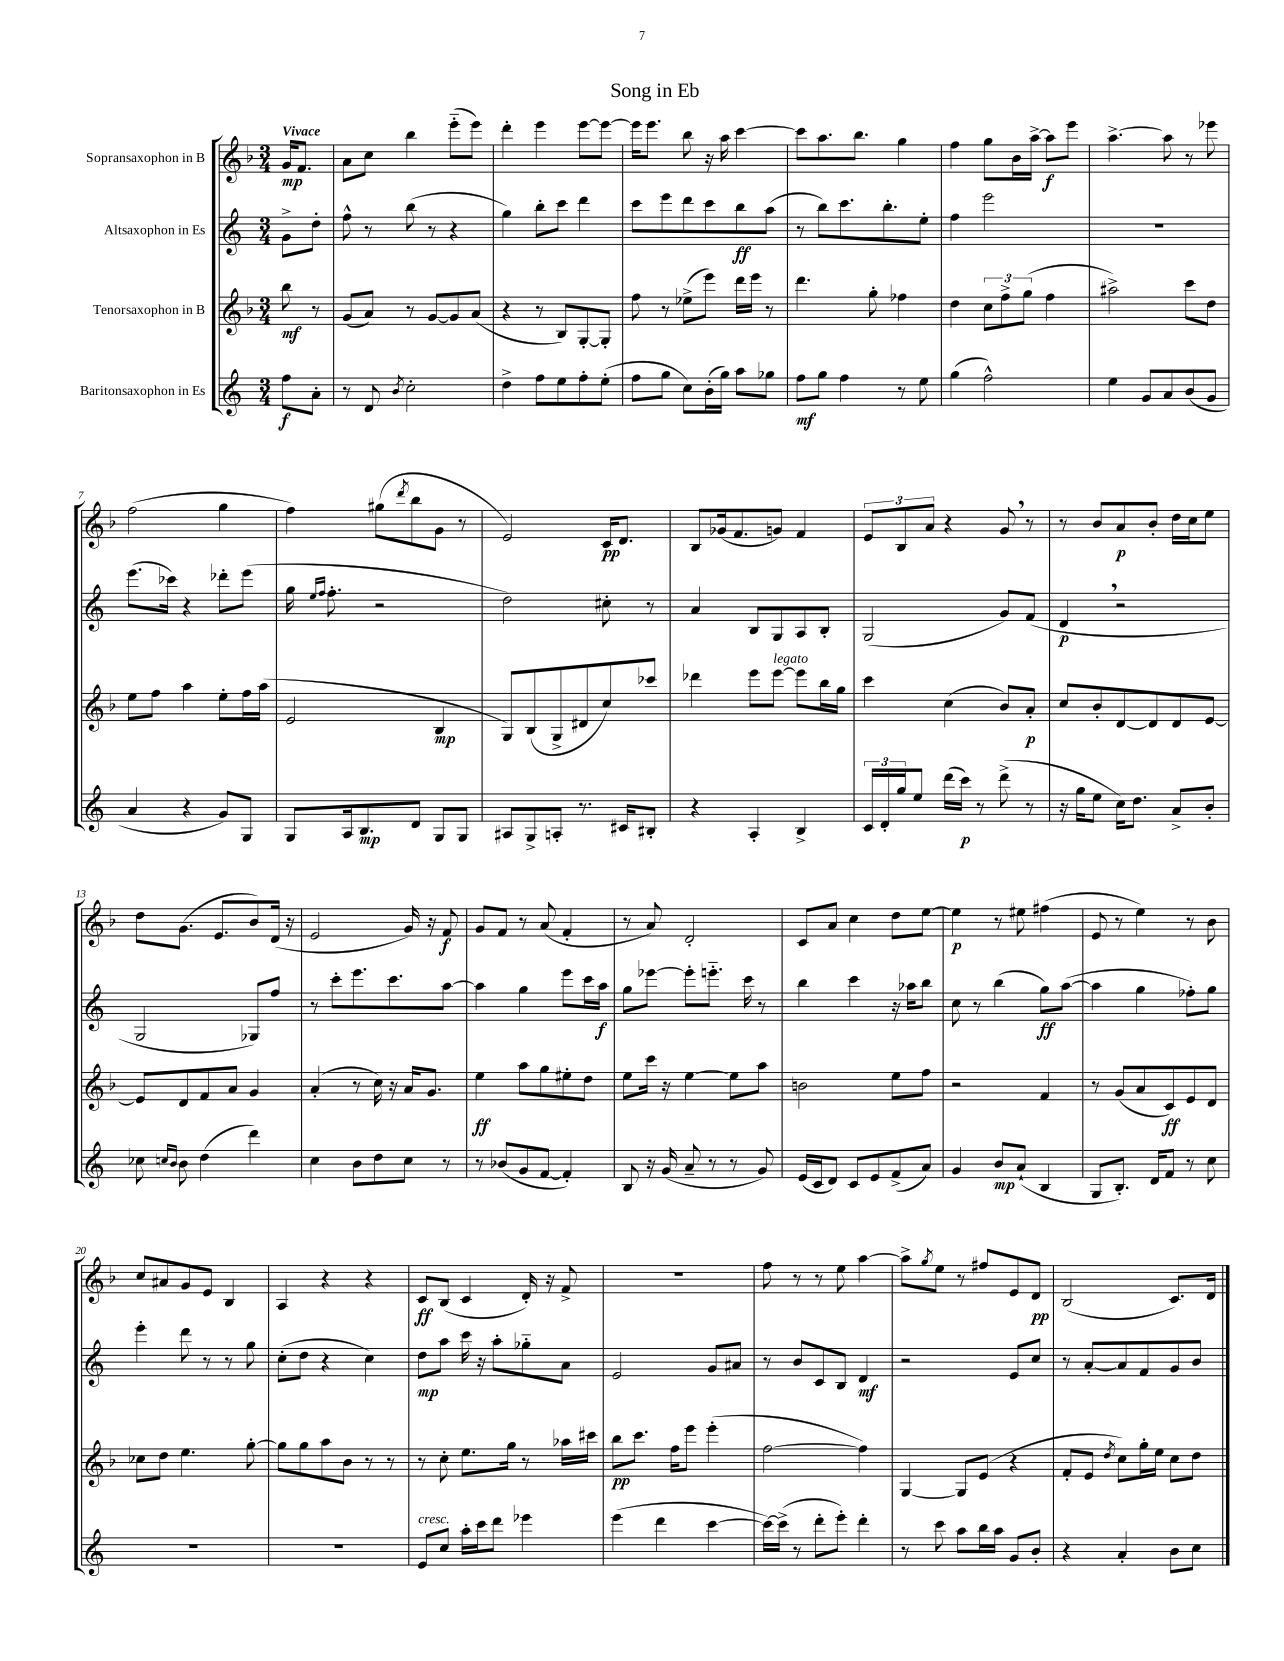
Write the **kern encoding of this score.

**kern	**dynam	**kern	**dynam	**kern	**dynam	**kern	**dynam
*part4	*part4	*part3	*part3	*part2	*part2	*part1	*part1
*staff4	*staff4	*staff3	*staff3	*staff2	*staff2	*staff1	*staff1
*I"Baritonsaxophon in Es	*	*I"Tenorsaxophon in B	*	*I"Altsaxophon in Es	*	*I"Sopransaxophon in B	*
*clefG2	*	*clefG2	*	*clefG2	*	*clefG2	*
*k[]	*	*k[b-]	*	*k[]	*	*k[b-]	*
*M3/4	*	*M3/4	*	*M3/4	*	*M3/4	*
=	=	=	=	=	=	=	=
!	!	!	!	!	!	!LO:TX:a:B:t=Vivace	!
8ff\L	f	8bb-\	mf	8g^\L	.	16g/KL	mp
.	.	.	.	.	.	8.f/J	.
8a'\J	.	8r	.	8dd'\J	.	.	.
=1	=1	=1	=1	=1	=1	=1	=1
8r	.	(8g/L	.	8ff^^\	.	8a\L	.
8d/	.	8a/J)	.	8r	.	8cc\J	.
8qb/	.	.	.	.	.	.	.
2cc'\	.	8r	.	(8bb\	.	4bb-\	.
.	.	[8g/L	.	8r	.	.	.
.	.	8g/]	.	4r	.	(8eee\L	.
.	.	(8a/J	.	.	.	8eee\J)	.
=2	=2	=2	=2	=2	=2	=2	=2
4dd^\	.	4r	.	4gg\)	.	4ddd'\	.
8ff\L	.	8r	.	8bb'\L	.	4eee\	.
8ee\	.	8B-/L)	.	8ccc\J	.	.	.
8ff'\	.	[8G'/	.	4ddd\	.	[8eee\L	.
(8ee'\J	.	8G'/J]	.	.	.	8eee\J_	.
=3	=3	=3	=3	=3	=3	=3	=3
8ff\L	.	8ff\	.	8ccc\L	.	16eee\KL]	.
.	.	.	.	.	.	8.eee\J	.
8gg\J	.	8r	.	8eee\	.	.	.
8cc\L)	.	(8ee-X^\L	.	8ddd\	.	8bb-\	.
(16b'\L	.	8eee\J)	.	8ccc\	.	16r	.
16gg\JJ)	.	.	.	.	.	16aa\	.
8aa\L	.	16ddd\LL	.	8bb\	ff	[4ccc\	.
.	.	16eee\JJ	.	.	.	.	.
8gg-X\J	.	8r	.	(8aa\J	.	.	.
=4	=4	=4	=4	=4	=4	=4	=4
8ff\L	mf	4.ddd\	.	8r	.	8ccc\L]	.
8gg\J	.	.	.	8bb\L)	.	8.aa\	.
4ff\	.	.	.	8.ccc\	.	.	.
.	.	.	.	.	.	8.bb-\J	.
.	.	8gg'\	.	.	.	.	.
.	.	.	.	8.bb'\	.	.	.
8r	.	4ff-X\	.	.	.	4gg\	.
8ee\	.	.	.	8ee'\J	.	.	.
=5	=5	=5	=5	=5	=5	=5	=5
(4gg\	.	4dd\	.	4ff\	.	4ff\	.
2ff^^\)	.	12cc\L	.	2eee\	.	8gg\L	.
.	.	12ff^\	.	.	.	.	.
.	.	.	.	.	.	16b-\L	.
.	.	(12gg\J	.	.	.	.	.
.	.	.	.	.	.	[16aa^\JJ	.
.	.	4ff\	.	.	.	8aa\L]	f
.	.	.	.	.	.	8eee\J	.
=6	=6	=6	=6	=6	=6	=6	=6
4ee\	.	2aa#X^\)	.	2.r	.	[4.aa^\	.
8g/L	.	.	.	.	.	.	.
8a/	.	.	.	.	.	8aa\]	.
(8b/	.	8ccc\L	.	.	.	8r	.
8g/J	.	8dd\J	.	.	.	8eee-X\	.
!!LO:LB:g=z
=7	=7	=7	=7	=7	=7	=7	=7
4a/	.	8ee\L	.	(8.eee\L	.	(2ff\	.
.	.	8ff\J	.	.	.	.	.
.	.	.	.	16ccc-X\Jk)	.	.	.
4r	.	4aa\	.	4r	.	.	.
8g/L)	.	8ee'\L	.	8ddd-X'\L	.	4gg\	.
8G/J	.	16ff\L	.	(8eee\J	.	.	.
.	.	(16aa\JJ	.	.	.	.	.
=8	=8	=8	=8	=8	=8	=8	=8
8G/L	.	2e/	.	16gg\	.	4ff\)	.
.	.	.	.	16qqee/LL	.	.	.
.	.	.	.	16qqff/JJ	.	.	.
.	.	.	.	8.ff'\	.	.	.
16A/k	.	.	.	.	.	.	.
8.B/	mp	.	.	.	.	.	.
.	.	.	.	2r	.	(8gg#X\L	.
.	.	.	.	.	.	8qddd/	.
8d/J	.	.	.	.	.	8bb-\	.
8G/L	.	4B-/	mp	.	.	8g\J	.
8G/J	.	.	.	.	.	8r	.
=9	=9	=9	=9	=9	=9	=9	=9
8A#X/L	.	8G/L)	.	2dd\)	.	2e/)	.
8G^/	.	(8B-/	.	.	.	.	.
8An'/J	.	8G^/	.	.	.	.	.
8.r	.	8d#X/	.	.	.	.	.
.	.	8cc/)	.	8cc#X'\	.	16c/KL	pp
16c#X/KL	.	.	.	.	.	8.d/J	.
8B#X'/J	.	8ccc-X/J	.	8r	.	.	.
=10	=10	=10	=10	=10	=10	=10	=10
4r	.	4ddd-X\	.	4a/	.	8B-/L	.
.	.	.	.	.	.	(16g-X/k	.
.	.	.	.	.	.	8.f/	.
4A'/	.	8eee\L	.	8B/L	.	.	.
!	!	!LO:TX:a:i:t=legato	!	!	!	!	!
.	.	[8eee\J	.	8G/	.	8gn/J)	.
4B^/	.	8eee\L]	.	8A/	.	4f/	.
.	.	16bb-\L	.	8B'/J	.	.	.
.	.	16gg\JJ	.	.	.	.	.
=11	=11	=11	=11	=11	=11	=11	=11
24c/LL	.	4ccc\	.	(2G/	.	12e/L	.
24d'/	.	.	.	.	.	.	.
24gg/J	.	.	.	.	.	12B-/	.
8ee/J	.	.	.	.	.	.	.
.	.	.	.	.	.	12a/J	.
(16ddd\LL	.	(4cc\	.	.	.	4r	.
16ccc\JJ)	p	.	.	.	.	.	.
8r	.	.	.	.	.	.	.
(8ddd^\	.	8b-/L)	.	8g/L)	.	8g,/	.
8r	.	8a'/J	p	(8f/J	.	8r	.
=12	=12	=12	=12	=12	=12	=12	=12
16r	.	8cc/L	.	4d,/	p	8r	.
16gg\KL	.	.	.	.	.	.	.
8ee\J	.	8b-'/	.	.	.	8b-/L	.
16cc\KL)	.	[8d/	.	2r	.	8a/	p
8.dd\J	.	.	.	.	.	.	.
.	.	8d/]	.	.	.	8b-'/J	.
8a^/L	.	8d/	.	.	.	16dd\LL	.
.	.	.	.	.	.	16cc\J	.
8b'/J	.	[8e/J	.	.	.	8ee\J	.
!!LO:LB:g=z
=13	=13	=13	=13	=13	=13	=13	=13
8cc-X\	.	8e/L]	.	2G/	.	8dd\L	.
16qqccn/LL	.	.	.	.	.	.	.
16qqb/JJ	.	.	.	.	.	.	.
8b\	.	8d/	.	.	.	(8.g\J	.
(4dd\	.	8f/	.	.	.	.	.
.	.	.	.	.	.	8.e/L	.
.	.	8a/J	.	.	.	.	.
4ddd\)	.	4g/	.	8G-X/L)	.	8b-/)	.
.	.	.	.	8ff/J	.	(16d/Jk	.
.	.	.	.	.	.	16r	.
=14	=14	=14	=14	=14	=14	=14	=14
4cc\	.	(4a'/	.	8r	.	2e/	.
.	.	.	.	8ccc'\L	.	.	.
8b\L	.	8r	.	8.eee\	.	.	.
8dd\	.	16cc\)	.	.	.	.	.
.	.	16r	.	8.ccc\	.	.	.
8cc\J	.	16a/KL	.	.	.	16g/)	.
.	.	8.g/J	.	.	.	16r	.
8r	.	.	.	[8aa\J	.	8f/	f
=15	=15	=15	=15	=15	=15	=15	=15
8r	.	4ee\	ff	4aa\]	.	8g/L	.
(8b-X/L	.	.	.	.	.	8f/J	.
8g/	.	8aa\L	.	4gg\	.	8r	.
[8f/J	.	8gg\	.	.	.	(8a/	.
4f'/])	.	8ee#X'\	.	8eee\L	.	4f'/	.
.	.	8dd\J	.	16ccc\L	.	.	.
.	.	.	.	16aa\JJ	f	.	.
=16	=16	=16	=16	=16	=16	=16	=16
8B/	.	8ee\L	.	8gg\L	.	8r	.
16r	.	16ccc\Jk	.	[8eee-X\J	.	8a/)	.
(16g/	.	16r	.	.	.	.	.
8a~/	.	[4ee\	.	8eee-'\L]	.	2d'/	.
8r	.	.	.	8.eeen\J	.	.	.
8r	.	8ee\L]	.	.	.	.	.
.	.	.	.	16ccc\	.	.	.
8g/)	.	8aa\J	.	8r	.	.	.
=17	=17	=17	=17	=17	=17	=17	=17
(16e/LL	.	2bn\	.	4bb\	.	8c/L	.
16c/J	.	.	.	.	.	.	.
8d/J)	.	.	.	.	.	8a/J	.
8c/L	.	.	.	4ccc\	.	4cc\	.
8e/	.	.	.	.	.	.	.
(8f^/	.	8ee\L	.	16r	.	8dd\L	.
.	.	.	.	16aa-X\KL	.	.	.
8a/J)	.	8ff\J	.	8bb\J	.	[8ee\J	.
=18	=18	=18	=18	=18	=18	=18	=18
4g/	.	2r	.	8cc\	.	4ee\]	p
.	.	.	.	8r	.	.	.
8b/L	mp	.	.	(4bb\	.	8r	.
(8a`/J	.	.	.	.	.	8ee#X\	.
4B/	.	4f/	.	8gg\L)	ff	(4ff#X\	.
.	.	.	.	([8aa\J	.	.	.
=19	=19	=19	=19	=19	=19	=19	=19
8G/L	.	8r	.	4aa\]	.	8e/	.
8.B'/J)	.	(8g/L	.	.	.	8r	.
.	.	8a/	.	4gg\	.	4ee\)	.
16d/KL	.	.	.	.	.	.	.
8f/J	.	8c/)	ff	.	.	.	.
8r	.	8e/	.	8ff-X'\L)	.	8r	.
8cc\	.	8d/J	.	8gg\J	.	8b-\	.
!!LO:LB:g=z
=20	=20	=20	=20	=20	=20	=20	=20
2.r	.	8cc-X\L	.	4eee'\	.	8cc/L	.
.	.	8dd\J	.	.	.	8a#X/	.
.	.	4.ee\	.	8ddd\	.	8g/	.
.	.	.	.	8r	.	8e/J	.
.	.	.	.	8r	.	4B-/	.
.	.	[8gg'\	.	8gg\	.	.	.
=21	=21	=21	=21	=21	=21	=21	=21
2.r	.	8gg\L]	.	(8cc'\L	.	4A/	.
.	.	8gg\	.	8dd\J	.	.	.
.	.	8aa\	.	4r	.	4r	.
.	.	8b-\J	.	.	.	.	.
.	.	8r	.	4cc\)	.	4r	.
.	.	8r	.	.	.	.	.
=22	=22	=22	=22	=22	=22	=22	=22
!LO:TX:a:i:t=cresc.	!	!	!	!	!	!	!
8e/L	.	8r	.	8dd\L	mp	8c/L	ff
8cc/J	.	8cc'\	.	8aa\J	.	(8B-/J	.
16aa'\LL	.	8.ee\L	.	16ccc\	.	4c/	.
16ccc\J	.	.	.	16r	.	.	.
8ddd\J	.	.	.	8aa'\L	.	.	.
.	.	16gg\Jk	.	.	.	.	.
4eee-X\	.	8r	.	8gg-X\	.	16d'/)	.
.	.	.	.	.	.	16r	.
.	.	16aa-X\LL	.	8a\J	.	8f^/	.
.	.	16ccc#X\JJ	.	.	.	.	.
=23	=23	=23	=23	=23	=23	=23	=23
(4eee\	.	8bb-\L	pp	2e/	.	2.r	.
.	.	8.ccc\J	.	.	.	.	.
4ddd\	.	.	.	.	.	.	.
.	.	16ff\KL	.	.	.	.	.
.	.	8eee\J	.	.	.	.	.
[4ccc\	.	(4eee'\	.	8g/L	.	.	.
.	.	.	.	8a#X/J	.	.	.
=24	=24	=24	=24	=24	=24	=24	=24
16ccc\LL_)	.	[2ff\	.	8r	.	8ff\	.
(16ccc^\JJ]	.	.	.	.	.	.	.
8r	.	.	.	8b/L	.	8r	.
8ddd'\L	.	.	.	8c/	.	8r	.
8eee'\J)	.	.	.	8B/J	.	8ee\	.
4ddd'\	.	4ff\])	.	4d/	mf	[4aa\	.
=25	=25	=25	=25	=25	=25	=25	=25
8r	.	[4G/	.	2r	.	8aa^\L]	.
.	.	.	.	.	.	8qgg/	.
8ccc\	.	.	.	.	.	8ee\J	.
8aa\L	.	8G/L]	.	.	.	8r	.
16bb\L	.	(8e/J	.	.	.	8ff#X/L	.
16aa\JJ	.	.	.	.	.	.	.
8g/L	.	4r	.	8e/L	.	8e/	.
8b'/J	.	.	.	8cc/J	.	8d/J	pp
=26	=26	=26	=26	=26	=26	=26	=26
4r	.	8f'/L	.	8r	.	(2B-/	.
.	.	8e/J	.	[8a'/L	.	.	.
.	.	8qdd/	.	.	.	.	.
4a'/	.	8cc\L)	.	8a/]	.	.	.
.	.	16gg'\L	.	8f/	.	.	.
.	.	16ee\JJ	.	.	.	.	.
8b\L	.	8cc\L	.	8g/	.	8.c/L)	.
8cc\J	.	8dd\J	.	8b/J	.	.	.
.	.	.	.	.	.	16d/Jk	.
==	==	==	==	==	==	==	==
*-	*-	*-	*-	*-	*-	*-	*-
